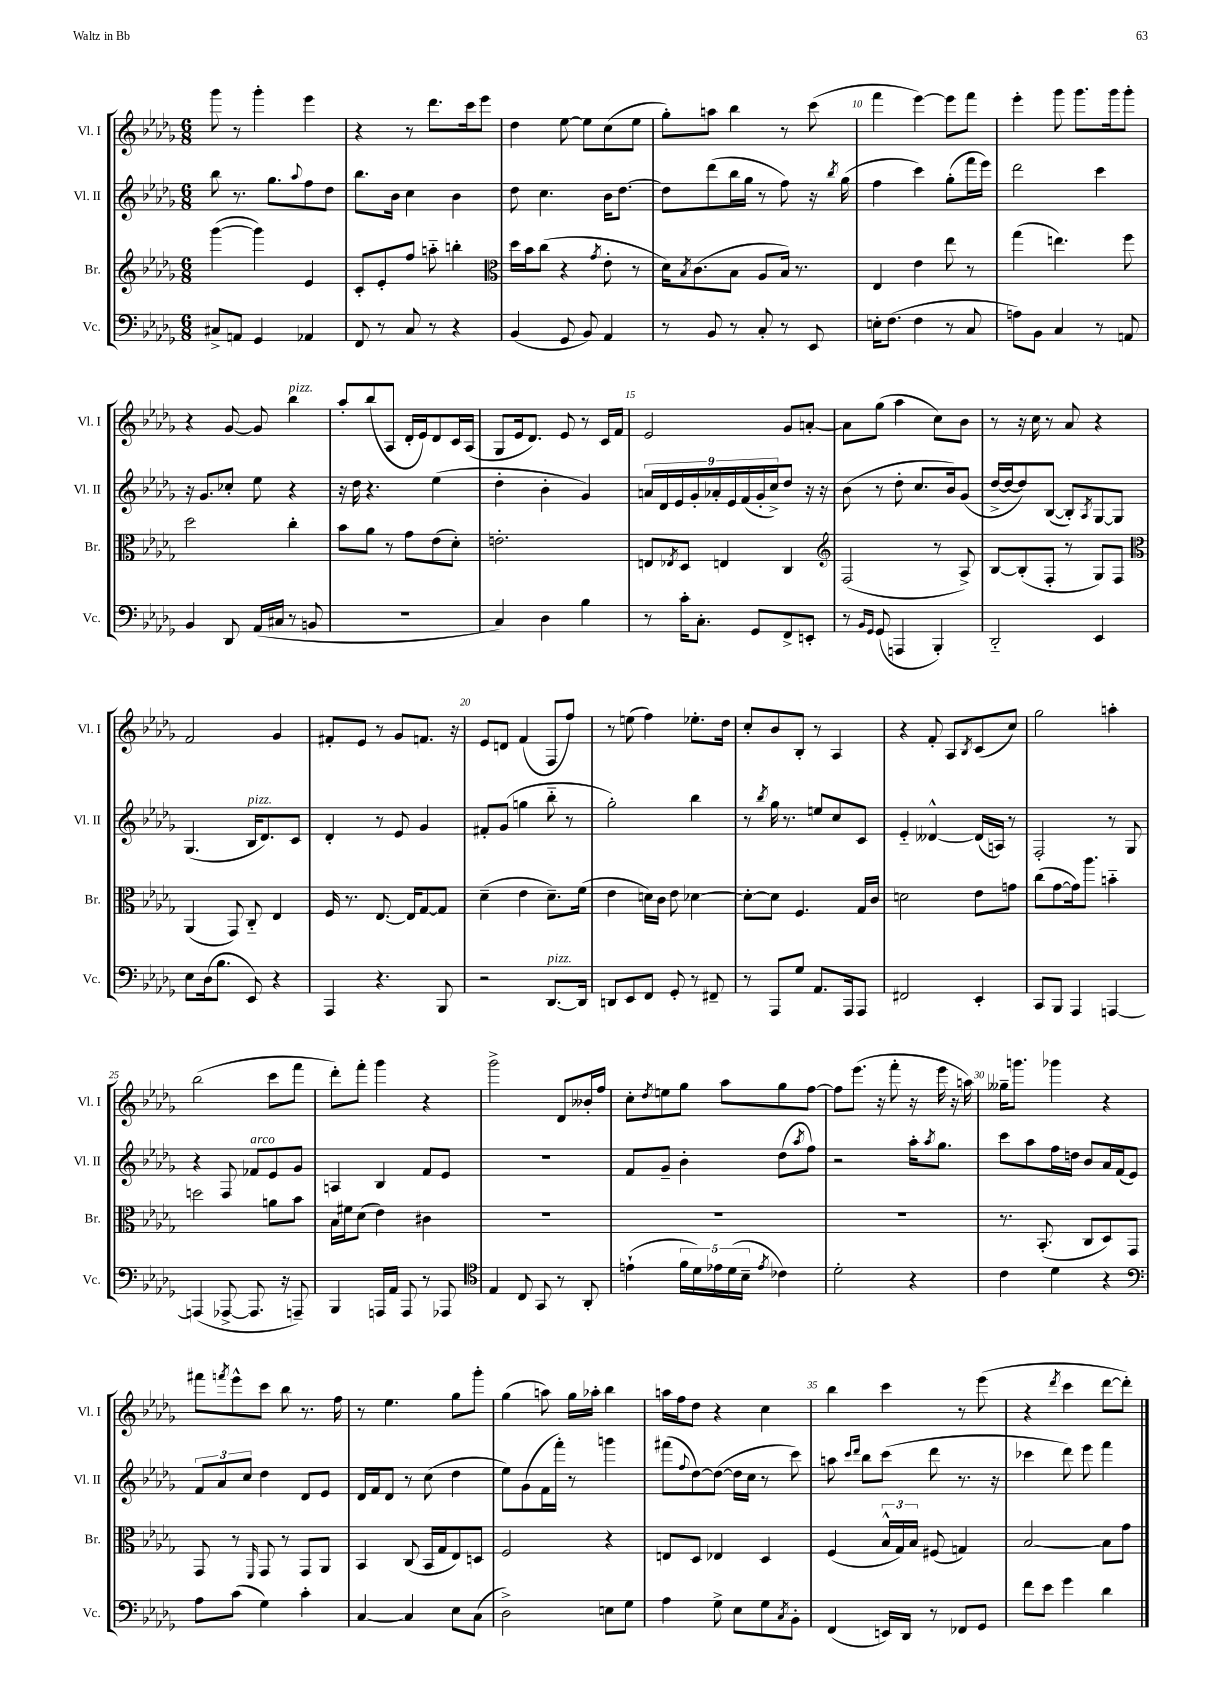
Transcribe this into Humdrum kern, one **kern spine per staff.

**kern	**kern	**kern	**kern
*staff4	*staff3	*staff2	*staff1
*clefF4	*clefG2	*clefG2	*clefG2
*k[b-e-a-d-g-]	*k[b-e-a-d-g-]	*k[b-e-a-d-g-]	*k[b-e-a-d-g-]
*M6/8	*M6/8	*M6/8	*M6/8
8C#^	([4ggg-	8bb-	8ggg-
8AA	.	8.r	8r
4GG-	4ggg-])	.	4ggg-'
.	.	8.gg-	.
.	.	8qqaa-	.
4AA-	4e-	8ff	4eee-
.	.	8dd-	.
=	=	=	=
8FF	8c'	8.bb-	4r
8r	8e-'	.	.
.	.	16b-	.
8C	8ff	4cc	8r
8r	8aa'~	.	8.ddd-
4r	4bb'	4b-	.
.	.	.	16ccc
.	.	.	8eee-
=	=	=	=
*	*clefC3	*	*
(4BB-	16dd-	8dd-	4dd-
.	16b-	.	.
.	(8cc	4.cc	.
8GG-	4r	.	[8ee-
8BB-)	.	.	8ee-]
.	8qg-	.	.
4AA-	8e-'	16b-	(8cc
.	.	[8.dd-	.
.	8r	.	8ee-
=	=	=	=
8r	16d-)	8dd-]	8gg-')
.	8qB-	.	.
.	(8.c	.	.
8BB-	.	(8ddd-	8aa
8r	8B-	16bb-	4bb-
.	.	16gg-	.
8C'	8A-	8r	.
8r	16B-)	8ff)	8r
.	8.r	.	.
8EE-	.	16r	(8ccc
.	.	8qbb-	.
.	.	(16gg-	.
=	=	=	=
16E'	4E-	4ff	4fff
(8.F	.	.	.
4F	4e-	4ccc)	[4eee-)
8r	8ee-	(8gg-'	8eee-]
8C	8r	16fff	8fff
.	.	16eee-)	.
=	=	=	=
8A)	(4gg-	2ddd-	4eee-'
8BB-	.	.	.
4C	4.ee)	.	8ggg-
.	.	.	8.ggg-
8r	.	4ccc	.
.	.	.	16ggg-
8AA	8ff	.	8ggg-'
=	=	=	=
4BB-	2dd-	16r	4r
.	.	8.g-	.
8DD-	.	8cc-'	[8g-
(16AA-	.	8ee-	8g-]
16C#	.	.	.
8r	4cc'	4r	4bb-
8BB	.	.	.
=	=	=	=
2.r	8b-	16r	8aa-'
.	.	16dd-	.
.	8a-	4.r	(8bb-
.	8r	.	8A-
.	8g-	.	16d-'
.	.	.	16e-)
.	(8e-	(4ee-	8d-
.	8d-')	.	16c
.	.	.	(16A-
=	=	=	=
4C)	2.e'	4dd-'	8G-
.	.	.	16e-
.	.	.	8.d-)
4D-	.	4b-'	.
.	.	.	8e-
4B-	.	4g-)	8r
.	.	.	16c
.	.	.	16f
=	=	=	=
8r	8E	18a	2e-
.	.	18d-	.
.	.	18e-	.
.	8qE-	.	.
16c'	8D-	.	.
.	.	18g-'	.
8.C'	.	.	.
.	.	18a-'	.
.	4E	.	.
.	.	18e-	.
.	.	(18f	.
8GG-	.	.	.
.	.	18g-'	.
.	.	18cc^)	.
8FF^	4C	8dd-	8g-
8EE'	.	16r	[8a'
.	.	16r	.
=	=	=	=
*	*clefG2	*	*
8r	(2F	(8b-	8a]
16qqBB-	.	.	.
16qqGG-	.	.	.
(8GG-	.	8r	(8gg-
4AAA	.	8dd-'	4aa-
.	.	8.cc	.
4BBB-')	8r	.	8cc)
.	.	16b-)	.
.	8A-^)	(8g-	8b-
=	=	=	=
2DD-'~	[8B-	[16dd-^	8r
.	.	16dd-_	.
.	(8B-']	8dd-])	16r
.	.	.	16cc
.	8F'	([8B-	8r
.	8r	8B-'])	8a-
.	.	8qA-	.
4EE-	8G-)	[8G-	4r
.	8F	8G-]	.
=	=	=	=
*	*clefC3	*	*
8E-	(4AA-	(4.G-	2f
(16D-	.	.	.
8.B-	.	.	.
.	8GG-)	.	.
8EE-)	8C'~	16B-	.
.	.	8.d-)	.
4r	4E-	.	4g-
.	.	8c	.
=	=	=	=
4AAA-	16F	4d-'	8f#'
.	8.r	.	.
.	.	.	8e-
4.r	[8.E-	8r	8r
.	.	8e-	8g-
.	16E-]	.	.
.	[8G-	4g-	8.f
8BBB-	8G-]	.	.
.	.	.	16r
=	=	=	=
2r	(4d-~	8f#'	8e-
.	.	(8g-	8d
.	4e-	4gg	(4f
[8.DD-	8.d-~)	8bb-'~	8F
.	.	8r	8ff)
16DD-]	(16f	.	.
=	=	=	=
8DD	4e-	2gg-')	8r
8EE-	.	.	(8ee
8FF	16d)	.	4ff)
.	16c	.	.
8GG-'	8e-	.	.
8r	[4d-	4bb-	8.ee-'
8FF#~	.	.	.
.	.	.	16dd-
=	=	=	=
8r	8d-'_	8r	8cc'
.	.	8qbb-	.
8AAA-	8d-]	16gg-	8b-
.	.	8.r	.
8G-	4.F	.	8B-'
8.AA-	.	8ee	8r
.	.	8cc	4A-
16AAA-	.	.	.
8AAA-	16G-	8c	.
.	16c	.	.
=	=	=	=
2FF#	2d	4e-'~	4r
.	.	[4d--^^	8f'
.	.	.	8A-
.	.	.	8qB-
4EE-'	8e-	(16d--]	(8c
.	.	16A)	.
.	8g	8r	8cc)
=	=	=	=
8CC	(8cc	2F'	2gg-
8BBB-	[8g-	.	.
4AAA-	16g-])	.	.
.	8.aa-	.	.
[4AAA	4b'~	8r	4aa'
.	.	8G-	.
=	=	=	=
(4AAA]	2dd	4r	(2bb-
[8AAA-^	.	8F	.
8.AAA-]	.	8f-	.
.	8a	8e-	8ccc
16r	.	.	.
8AAA~)	8b-	8g-	8fff
=	=	=	=
4BBB-	16B-	4A	8ddd-')
.	16f#	.	.
.	(8d-	.	8fff'
16AAA	4e-)	4B-	4ggg-
16AA-	.	.	.
8AAA	.	.	.
8r	4c#	8f	4r
8AAA-	.	8e-	.
=	=	=	=
*clefC4	*	*	*
4E-	2.r	2.r	2ggg-^
8C	.	.	.
8GG-	.	.	.
8r	.	.	8d-
8AA-'	.	.	16b--'
.	.	.	16ff
=	=	=	=
(4e`	2.r	8f	8cc'
.	.	.	8qdd-
.	.	8g-~	8ee
20f	.	4b-'	8gg-
20d-)	.	.	.
20e-	.	.	.
.	.	.	8aa-
(20d-	.	.	.
20B-~	.	.	.
8qe-	.	.	.
4c-)	.	(8dd-	8gg-
.	.	8qaa-	.
.	.	8ff)	[8ff
=	=	=	=
2d-'	2.r	2r	8ff]
.	.	.	(8.eee-
.	.	.	16r
.	.	.	8fff'
4r	.	16aa-'	16r
.	.	8qaa-	.
.	.	8.gg-	16eee-
.	.	.	16r
.	.	.	16aa)
=	=	=	=
4c	8.r	8ccc	16gg--~
.	.	.	8.ggg
.	.	8aa-	.
.	(8.BB-'	.	.
4d-	.	16ff	4ggg-
.	.	16dd	.
.	8C	8b-	.
4r	8D-)	16a-	4r
.	.	(16f	.
.	8GG-	8e-)	.
=	=	=	=
*clefF4	*	*	*
8A-	8GG-	12f	8fff#
.	.	12a-	.
.	.	.	8qfff
(8c	8r	.	8eee-^^
.	.	12cc	.
.	16qqFF	.	.
4G-)	8GG-	4dd-	8ccc
.	8r	.	8bb-
4c'	8GG-	8d-	8.r
.	8AA-	8e-	.
.	.	.	16ff
=	=	=	=
[4C	4BB-	16d-	8r
.	.	16f	.
.	.	8d-	4.ee-
4C]	(8C	8r	.
.	16BB-	(8cc	.
.	16G-	.	.
8E-	8E-)	4dd-	8gg-
(8C	8D	.	8ggg-'
=	=	=	=
2D-^)	2F	8ee-)	(4gg-
.	.	(8g-	.
.	.	16f	8aa)
.	.	16fff')	.
.	.	8r	16gg-
.	.	.	16aa-'
8E	4r	4ggg	4bb-
8G-	.	.	.
=	=	=	=
4A-	8E	(8fff#	16aa
.	.	.	16ff
.	.	8qqff	.
.	8D-	[8dd-)	8dd-
8G-^	4E-	(8dd-_	4r
8E-	.	16dd-]	.
.	.	16cc	.
8G-	4D-	8r	4cc
8qC	.	.	.
8BB-'	.	8ccc)	.
=	=	=	=
(4FF	(4F	8aa	4bb-
.	.	16qqccc	.
.	.	16qqddd-	.
.	.	8bb-	.
16EE)	24B-^^	(8ccc	4ccc
.	24G-)	.	.
16DD-	.	.	.
.	24B-	.	.
8r	(8F#	8ddd-	.
8FF-	4G)	8.r	8r
8GG-	.	.	(8eee-
.	.	16r	.
=	=	=	=
8f	[2B-	4ccc-	4r
8e-	.	.	.
.	.	.	8qddd-
4g-	.	8ddd-)	4ccc
.	.	8eee-	.
4d-	8B-]	4fff	[8ddd-
.	8g-	.	8ddd-'])
==	==	==	==
*-	*-	*-	*-
